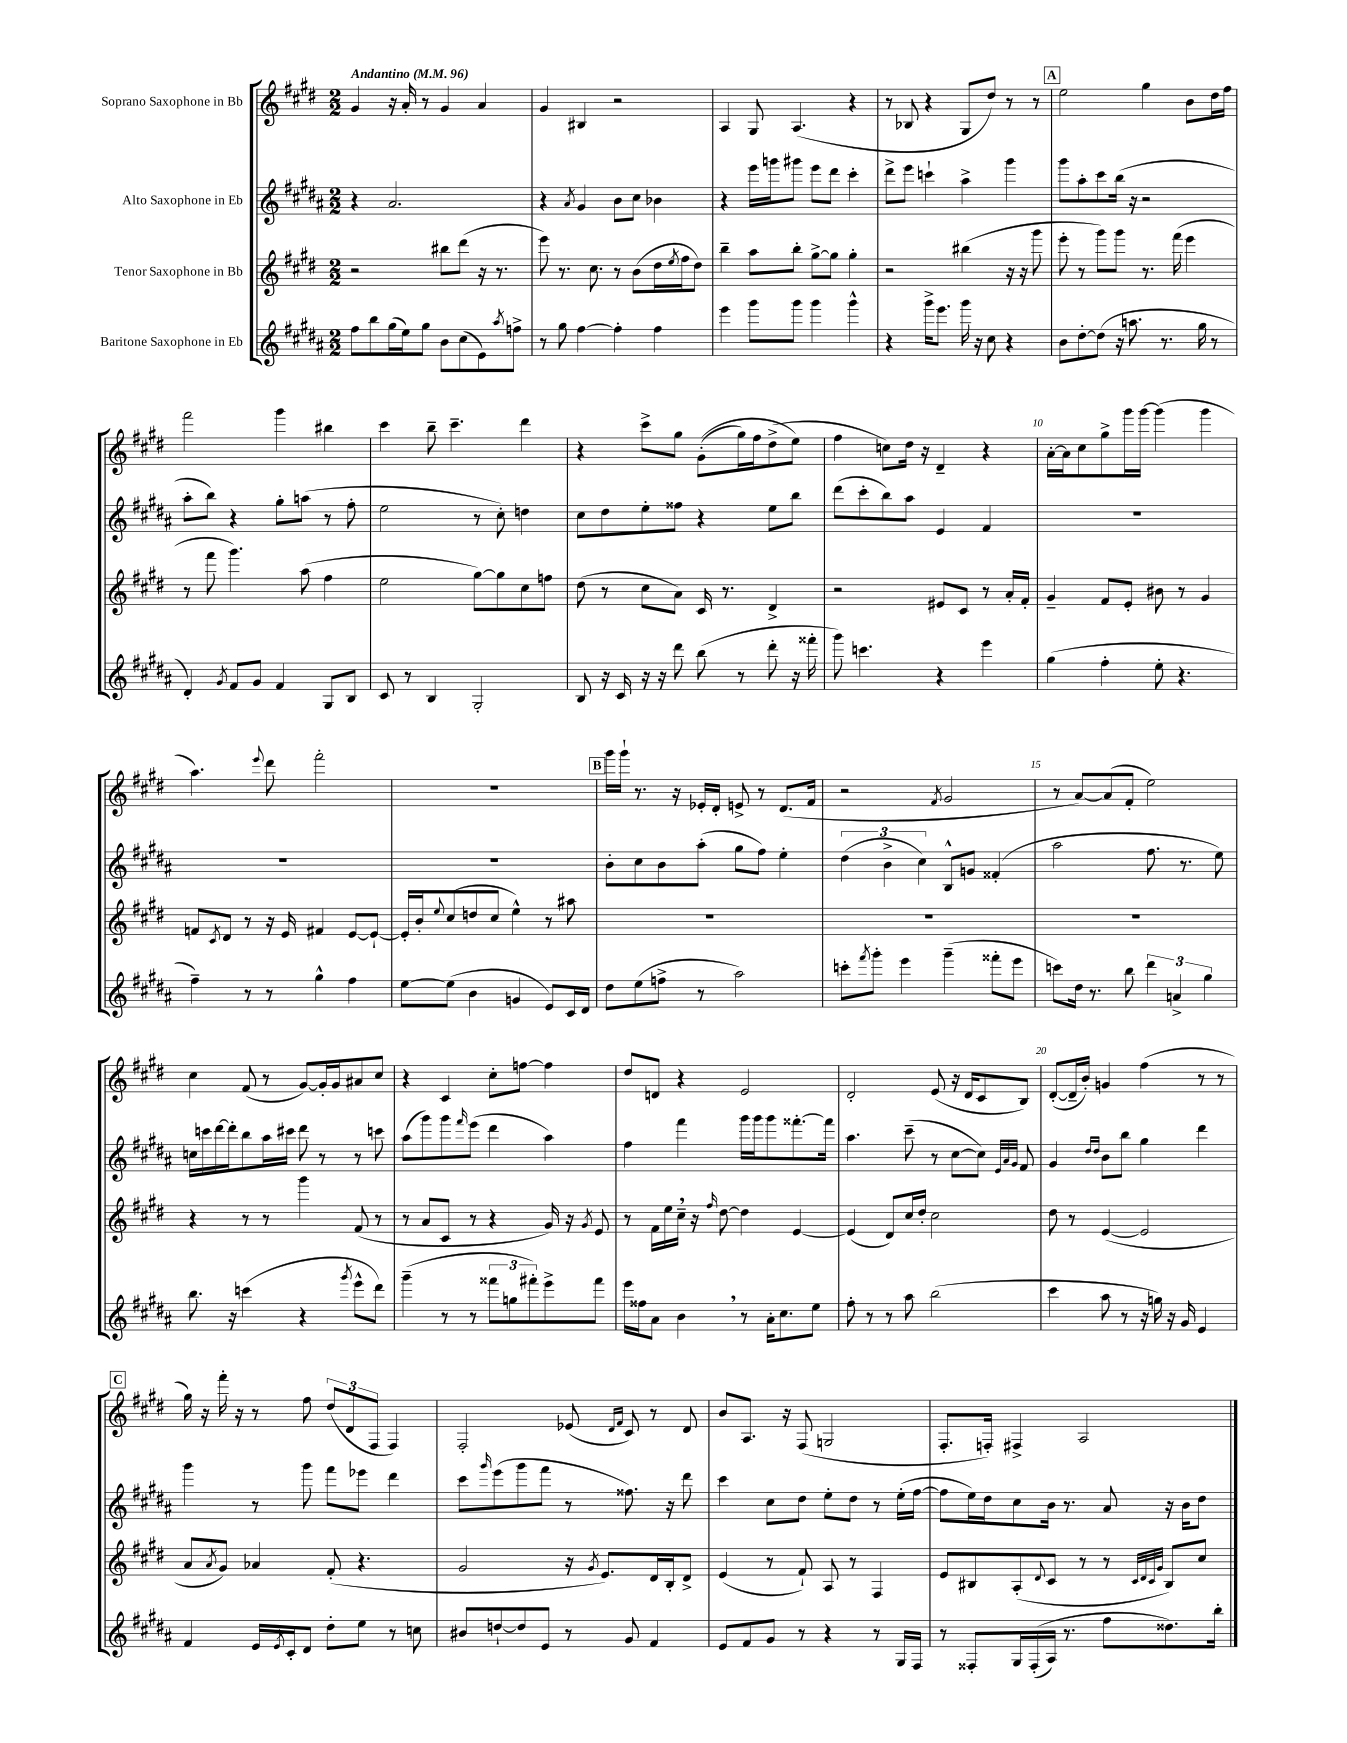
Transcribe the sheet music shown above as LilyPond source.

<<
\new StaffGroup <<
\new Staff = "s0" \with { instrumentName = "Soprano Saxophone in Bb" } {
    \clef treble \key e \major \numericTimeSignature \time 2/2 \tempo "Andantino" 4 = 96
    gis'4 r16 a'16-. r8 gis'4 a'4 |
    gis'4 bis4 r2 |
    a4 gis8 a4.( r4 |
    r8 bes8 r4 gis8 dis''8) r8 r8 |
    \mark \markup { \box "A" } e''2 gis''4 b'8 dis''16 fis''16 |
    fis'''2 gis'''4 bis''4 |
    cis'''4 b''8-- cis'''4.-- dis'''4 |
    r4 cis'''8-> gis''8 gis'8-.(\( gis''16) fis''16 dis''8->( e''8\) |
    fis''4 c''8) dis''16 r16 dis'4-- r4 |
    a'16~-. a'16 cis''8 gis''8-> gis'''16 gis'''16~ gis'''4( gis'''4 |
    a''4.) \appoggiatura { e'''8 } dis'''8 fis'''2-. |
    R1 |
    \mark \markup { \box "B" } gis'''16 gis'''16-! r8. r16 ees'16-. dis'16-. e'8-> r8 dis'8.( fis'16 |
    r2 \acciaccatura { fis'8 } gis'2 |
    r8 a'8~) a'8( fis'8-. e''2) |
    cis''4 fis'8( r8 gis'8~) gis'16-. gis'16 ais'8 cis''8 |
    r4 cis'4 cis''8-. f''8~ f''4 |
    dis''8 d'8 r4 e'2 |
    dis'2-. e'8( r16 dis'16 cis'8 b8) |
    dis'8~-.( dis'16-- b'16-.) g'4 fis''4( r8 r8 |
    \mark \markup { \box "C" } gis''16) r16 fis'''16-. r16 r8 fis''8 \tuplet 3/2 { dis''8( dis'8 fis8 } fis4) |
    fis2-. ees'8( \grace { dis'16 fis'16 } cis'8) r8 dis'8 |
    b'8 a8. r16 fis8( g2 |
    fis8.-. f16-.) fis4-> a2 \bar "|." |
}
\new Staff = "s1" \with { instrumentName = "Alto Saxophone in Eb" } {
    \clef treble \key b \major \numericTimeSignature \time 2/2
    r4 ais'2. |
    r4 \acciaccatura { ais'8 } gis'4 b'8 cis''8 bes'4 |
    r4 e'''16 g'''16 gis'''8 e'''8 dis'''8 cis'''4-. |
    dis'''8-> e'''8 c'''4-! ais''4-> gis'''4 |
    \mark \markup { \box "A" } gis'''8 ais''8-. cis'''8 b''16( r16 r2 |
    ais''8-. b''8) r4 gis''8-. a''8( r8 fis''8-. |
    e''2 r8 cis''8-.) d''4 |
    cis''8 dis''8 e''8-. fisis''8 r4 e''8 b''8 |
    dis'''8( cis'''8-. b''8) ais''8 e'4 fis'4 |
    R1 |
    R1 |
    R1 |
    \mark \markup { \box "B" } b'8-. cis''8 b'8 ais''8-.( gis''8 fis''8) e''4-. |
    \tuplet 3/2 { dis''4( b'4-> cis''4) } b8-^ g'8 fisis'4-.( |
    ais''2 fis''8. r8. e''8) |
    c''16 c'''16 dis'''16~ dis'''16-. b''8 ais''16 cis'''16 dis'''8 r8 r8 c'''8 |
    ais''8( gis'''8) gis'''8 \grace { fis'''16 } e'''8( dis'''4 ais''4) |
    fis''4 fis'''4 gis'''16 gis'''16 gis'''8 fisis'''8.~-. fisis'''16 |
    ais''4. cis'''8--( r8 cis''8~ cis''8) \grace { e'32 ais'32 gis'32 } fis'8 |
    gis'4 \grace { dis''16 dis''16 } b'8 b''8 gis''4 dis'''4 |
    \mark \markup { \box "C" } gis'''4 r8 gis'''8 fis'''8 ees'''8 dis'''4 |
    cis'''8 \grace { gis'''16 } e'''8( gis'''8 fis'''8 r8 fisis''8.) r16 dis'''8 |
    cis'''4 cis''8 dis''8 e''8-. dis''8 r8 e''16-.( fis''16~ |
    fis''8 e''16) dis''16 cis''8 b'16 r8. ais'8 r16 b'16 dis''8 \bar "|." |
}
\new Staff = "s2" \with { instrumentName = "Tenor Saxophone in Bb" } {
    \clef treble \key e \major \numericTimeSignature \time 2/2
    r2 bis''8 dis'''8( r16 r8. |
    e'''8) r8. cis''8. r8 b'8( dis''16 \acciaccatura { e''8 } fis''16 dis''8) |
    b''4-- a''8 b''8-. gis''8~-> gis''8 gis''4-. |
    r2 bis''4( r16 r16 gis'''8 |
    \mark \markup { \box "A" } e'''8-. r8 gis'''8) gis'''8 r8. fis'''16( e'''4 |
    r8 fis'''8 gis'''4.) a''8( fis''4 |
    e''2 gis''8~) gis''8 cis''8 f''8 |
    dis''8( r8 cis''8 a'8) cis'16 r8. dis'4-> |
    r2 eis'8 cis'8 r8 a'16-. fis'16-. |
    gis'4-- fis'8 e'8-. bis'8 r8 gis'4 |
    f'8 \acciaccatura { cis'8 } dis'8 r8 r16 e'16 fis'4 e'8~ e'8~-! |
    e'16-. b'16-. \appoggiatura { e''8 } cis''8( d''8 cis''8 e''4-^) r8 ais''8 |
    \mark \markup { \box "B" } R1 |
    R1 |
    R1 |
    r4 r8 r8 gis'''4 fis'8( r8 |
    r8 a'8 cis'8 r8 r4 gis'16) r16 \acciaccatura { gis'8 } e'8 |
    r8 fis'16 e''16 cis''16-- \breathe r16 \grace { fis''16 } dis''8~ dis''4 e'4~ |
    e'4( dis'8) cis''16 dis''16-. cis''2 |
    dis''8 r8 e'4~( e'2 |
    \mark \markup { \box "C" } a'8 \acciaccatura { a'8 } gis'8) aes'4 fis'8-.( r4. |
    gis'2 r16 \acciaccatura { gis'8 } e'8.) dis'16 b16-. dis'8-> |
    e'4( r8 fis'8-!) a8 r8 fis4 |
    e'8 bis8 a8-.( \appoggiatura { dis'8 } cis'8 r8 r8 \grace { cis'32 dis'32 cis'32 gis'32 } bis8) cis''8 \bar "|." |
}
\new Staff = "s3" \with { instrumentName = "Baritone Saxophone in Eb" } {
    \clef treble \key b \major \numericTimeSignature \time 2/2
    fis''8 b''8 gis''16( e''16) gis''8 b'8 cis''8( e'8) \acciaccatura { ais''8 } f''8-> |
    r8 gis''8 fis''4~ fis''4-. fis''4 |
    e'''4 gis'''8 gis'''8 gis'''4 gis'''4-^ |
    r4 gis'''16-> e'''8. gis'''16 r16 cis''8 r4 |
    \mark \markup { \box "A" } b'8 dis''8~-. dis''8( r16 a''8. r8. gis''16 r8 |
    dis'4-.) \acciaccatura { gis'8 } fis'8 gis'8 fis'4 gis8 b8 |
    cis'8 r8 b4 gis2-. |
    b8 r16 cis'16 r16 r16 dis'''8 b''8( r8 dis'''8-. r16 fisis'''16-. |
    gis'''8) c'''4. r4 e'''4 |
    gis''4( fis''4-. e''8-. r4. |
    fis''4--) r8 r8 gis''4-^ fis''4 |
    e''8~ e''8( b'4 g'4 e'8) cis'16 dis'16 |
    \mark \markup { \box "B" } dis''8 e''8( f''8-> r8 ais''2) |
    c'''8-. \acciaccatura { fis'''8 } gis'''8-. e'''4 gis'''4--( fisis'''8-. e'''8 |
    c'''8) dis''16 r8. b''8 \tuplet 3/2 { dis'''4 a'4-> gis''4 } |
    b''8. r16 c'''4( r4 \acciaccatura { gis'''8 } e'''8-^ dis'''8) |
    gis'''4--( r8 r8 \tuplet 3/2 { fisis'''8 g''8 fis'''8-.) } e'''8-> fis'''8 |
    e'''16 fisis''16 ais'8 b'4 \breathe r8 ais'16-. cis''8. e''8 |
    fis''8-. r8 r8 ais''8 b''2( |
    cis'''4 ais''8 r8 r16 g''16) r16 gis'16 e'4 |
    \mark \markup { \box "C" } fis'4 e'16 \acciaccatura { e'8 } cis'16-. dis'8 dis''8-. e''8 r8 c''8 |
    bis'8 d''8~-! d''8 e'8 r8 gis'8 fis'4 |
    e'8 fis'8 gis'8 r8 r4 r8 gis16 fis16 |
    r8 fisis8-. gis16 fisis16-.(\( ais16) r8. fis''8 disis''8.\) b''16-. \bar "|." |
}
>>
>>
\layout { \context { \Score \override BarNumber.break-visibility = ##(#f #t #t) barNumberVisibility = #(every-nth-bar-number-visible 5) } }
